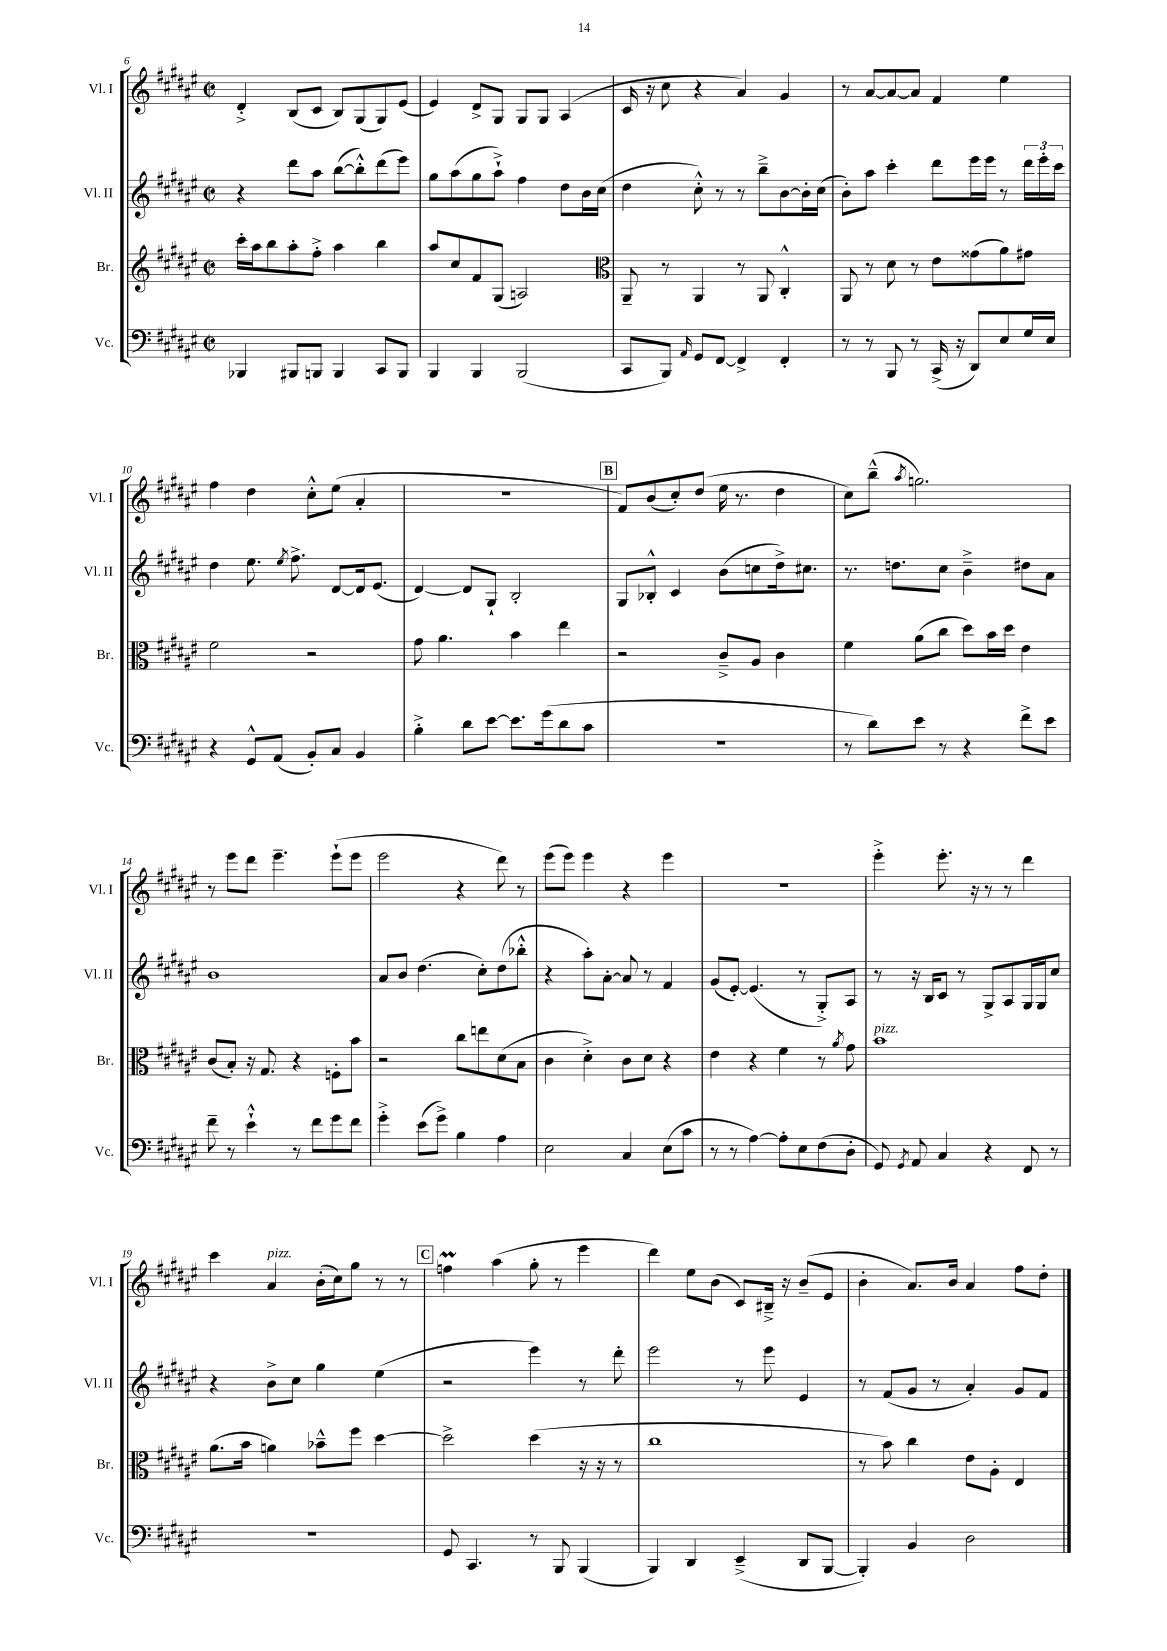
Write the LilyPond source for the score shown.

<<
\new StaffGroup <<
\new Staff = "s0" \with { instrumentName = "Vl. I" shortInstrumentName = "Vl. I" } {
    \clef treble \key fis \major \defaultTimeSignature \time 2/2
    \autoBeamOff dis'4-.-> b8[( cis'8] b8[) gis8( gis8) eis'8]( |
    eis'4) dis'8[-> gis8] gis8[ gis8] ais4( |
    cis'16 r16 cis''8 r4 ais'4) gis'4 |
    r8 ais'8[~ ais'8~ ais'8] fis'4 eis''4 |
    fis''4 dis''4 cis''8[-.-^ eis''8]( ais'4-. |
    R1 |
    \mark \markup { \box "B" } fis'8[) b'8( cis''8-.) dis''8]( eis''16 r8. dis''4 |
    cis''8[) b''8]---^( \acciaccatura { ais''8 } g''2.) |
    r8 eis'''8[ dis'''8] eis'''4.-- eis'''8[-!( eis'''8] |
    eis'''2 r4 dis'''8) r8 |
    eis'''8[( eis'''8]) eis'''4 r4 eis'''4 |
    R1 |
    eis'''4-.-> eis'''8.-. r16 r8 r8 dis'''4 |
    cis'''4 ais'4^\markup { \italic "pizz." } b'16[-.( cis''16) gis''8] r8 r8 |
    \mark \markup { \box "C" } f''4\prall ais''4( gis''8-. r8 eis'''4 |
    dis'''4) eis''8[ b'8]( cis'8[) bis16]---> r16 b'8[--( eis'8] |
    b'4-. ais'8.[) b'16] ais'4 fis''8[ dis''8]-. \bar "|." |
}
\new Staff = "s1" \with { instrumentName = "Vl. II" shortInstrumentName = "Vl. II" } {
    \clef treble \key fis \major \defaultTimeSignature \time 2/2
    \autoBeamOff r4 dis'''8[ ais''8] b''8[~( b''8-.-^) dis'''8( eis'''8]) |
    gis''8[ ais''8( gis''8 ais''8]-!->) fis''4 dis''8[ b'16 cis''16]( |
    dis''4 cis''8-.-^) r8 r8 b''8[---> b'8~ b'16-. cis''16]( |
    b'8[-.) ais''8] cis'''4-. dis'''8[ eis'''16 eis'''16] r8 \tuplet 3/2 { dis'''16[ eis'''16-. cis'''16] } |
    dis''4 eis''8. \acciaccatura { eis''8 } fis''8.-> dis'8[~ dis'16 eis'8.]( |
    dis'4~) dis'8[ gis8]-! b2-. |
    \mark \markup { \box "B" } gis8[ bes8]-.-^ cis'4 b'8[( c''8 dis''16->) cis''8.] |
    r8. d''8.[ cis''8] b'4---> dis''8[ ais'8] |
    b'1 |
    ais'8[ b'8] dis''4.( cis''8[-.) dis''8( bes''8]-.-^ |
    r4 ais''8[-.) ais'8]~-. ais'8 r8 fis'4 |
    gis'8[( eis'8]~-.) eis'4.( r8 gis8[-.->) ais8] |
    r8 r16 b16[ cis'8] r8 gis8[-> ais8 gis16 gis16 cis''8] |
    r4 b'8[-> cis''8] gis''4 eis''4( |
    \mark \markup { \box "C" } r2 eis'''4) r8 dis'''8-. |
    eis'''2 r8 eis'''8 eis'4 |
    r8 fis'8[( gis'8] r8 ais'4-.) gis'8[ fis'8] \bar "|." |
}
\new Staff = "s2" \with { instrumentName = "Br." shortInstrumentName = "Br." } {
    \clef treble \key fis \major \defaultTimeSignature \time 2/2
    \autoBeamOff cis'''16[-. ais''16 b''8 ais''8-. fis''8]-.-> ais''4 b''4 |
    ais''8[ cis''8 fis'8 gis8]( a2) |
    \clef alto ais,8-- r8 ais,4 r8 ais,8 cis4-.-^ |
    ais,8 r8 dis'8 r8 eis'8[ gisis'8( ais'8) gis'8] |
    fis'2 r2 |
    gis'8 ais'4. b'4 eis''4 |
    \mark \markup { \box "B" } r2 cis'8[---> ais8] cis'4 |
    fis'4 ais'8[( cis''8] dis''8[) b'16 dis''16] eis'4 |
    cis'8[( b8]-.) r16 gis8. r4 f8[-. b'8] |
    r2 cis''8[ e''8 dis'8( b8] |
    cis'4 dis'4-.->) cis'8[ dis'8] r4 |
    eis'4 r4 fis'4 r8 \acciaccatura { ais'8 } gis'8 |
    b'1^\markup { \italic "pizz." } |
    ais'8.[( b'16] a'4) bes'8[---^ fis''8] dis''4~ |
    \mark \markup { \box "C" } dis''2-> dis''4( r16 r16 r8 |
    cis''1 |
    r8 b'8) cis''4 eis'8[ ais8]-. eis4 \bar "|." |
}
\new Staff = "s3" \with { instrumentName = "Vc." shortInstrumentName = "Vc." } {
    \clef bass \key fis \major \defaultTimeSignature \time 2/2
    \autoBeamOff bes,,4 bis,,8[ b,,8] b,,4 cis,8[ b,,8] |
    b,,4 b,,4 b,,2( |
    cis,8[ b,,8]) \grace { ais,16 } gis,8[ fis,8]~ fis,4-> fis,4-. |
    r8 r8 b,,8 r8 cis,16->( r16 dis,8[) eis8 gis16 eis16] |
    r4 gis,8[-^ ais,8]( b,8[-.) cis8] b,4 |
    b4-.-> dis'8[ eis'8]~ eis'8.[ gis'16( dis'8 cis'8] |
    \mark \markup { \box "B" } R1 |
    r8 dis'8[) eis'8] r8 r4 fis'8[-> eis'8] |
    fis'8-- r8 eis'4-!-^ r8 fis'8[ gis'8 fis'8] |
    gis'4-.-> eis'8[( gis'8]->) b4 ais4 |
    eis2 cis4 eis8[( cis'8] |
    r8 r8 ais4~) ais8[-. eis8 fis8( dis8]-. |
    gis,8) \acciaccatura { gis,8 } ais,8 cis4 r4 fis,8 r8 |
    r1 |
    \mark \markup { \box "C" } gis,8 cis,4. r8 b,,8 b,,4( |
    b,,4) dis,4 eis,4--->( dis,8[ b,,8]~ |
    b,,4-.) b,4 dis2 \bar "|." |
}
>>
>>
\layout { \context { \Score currentBarNumber = #6 } }
